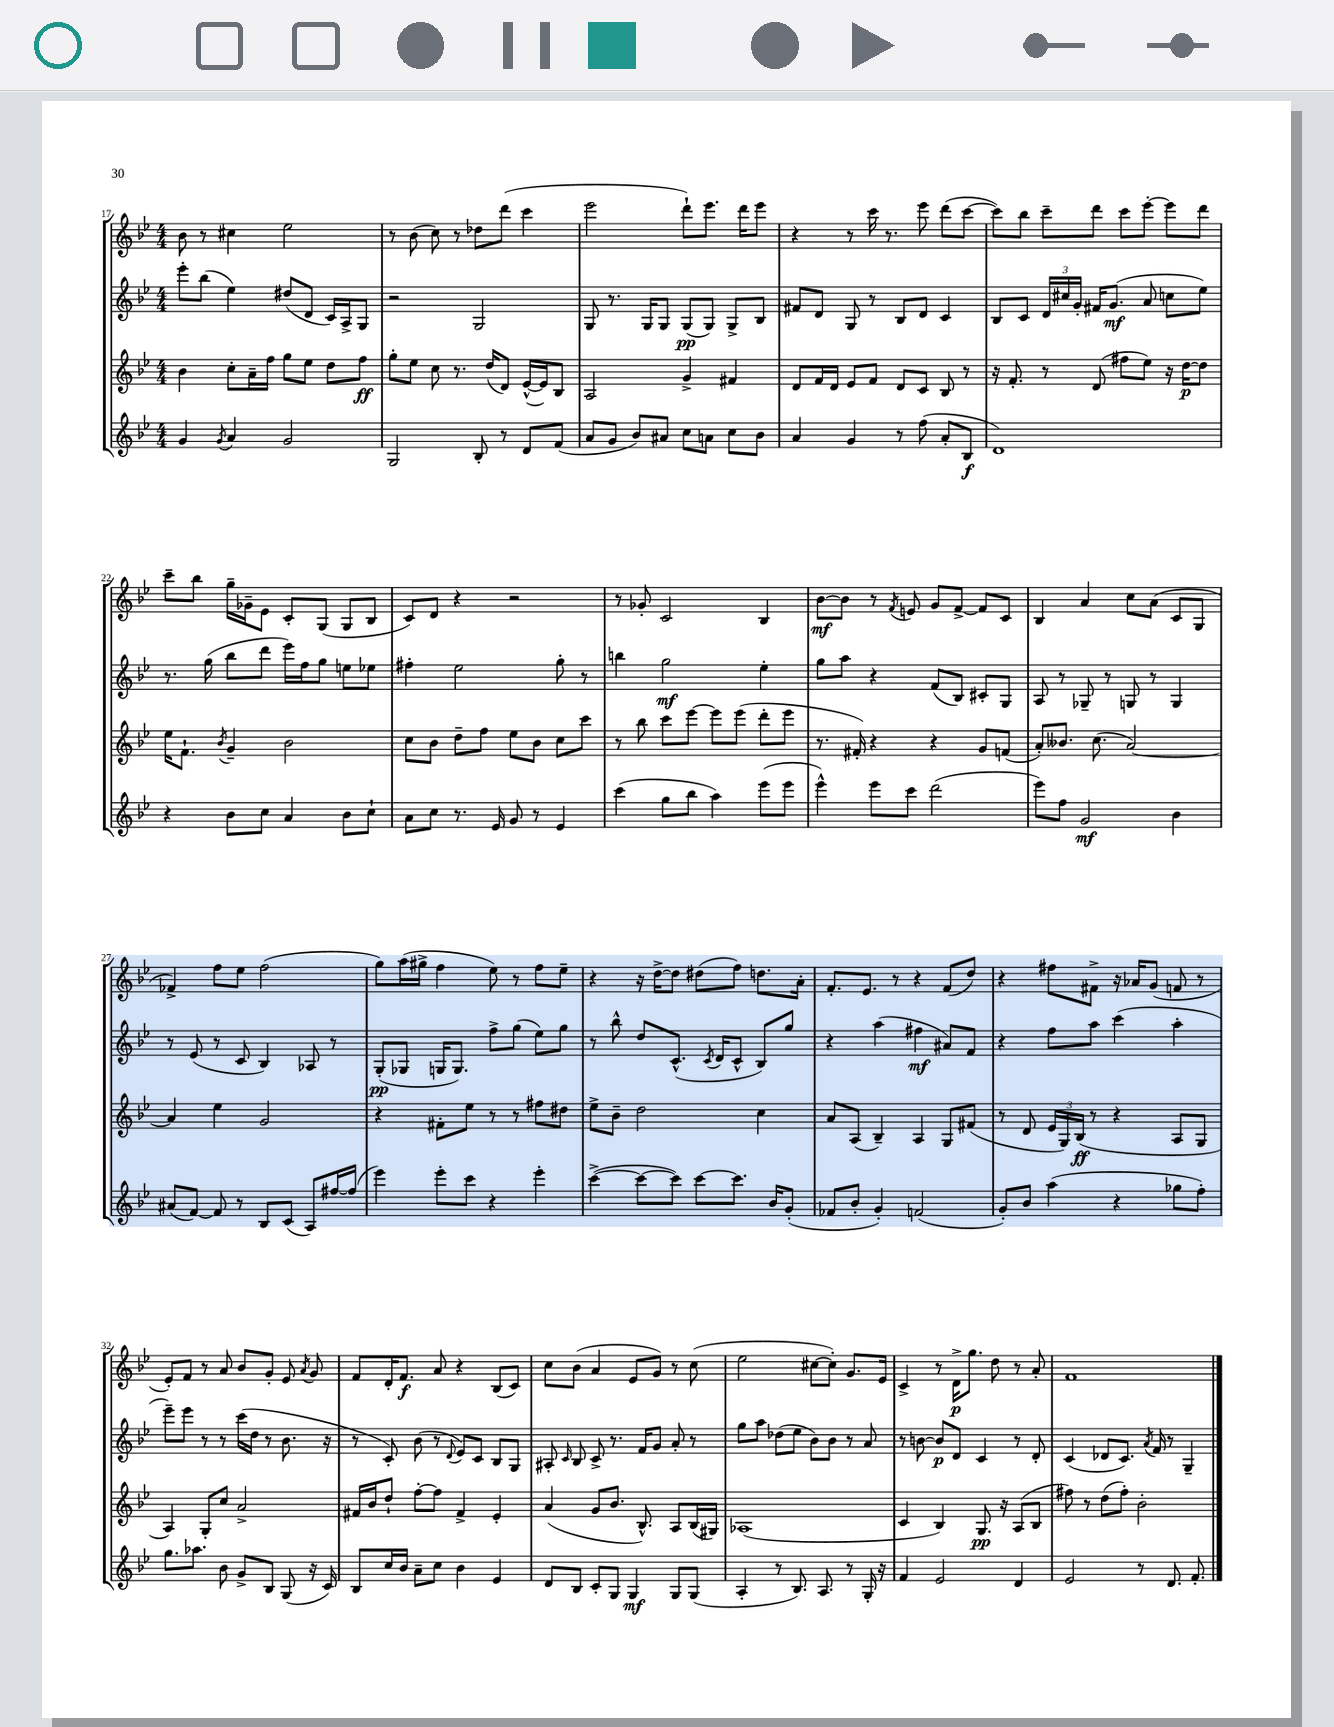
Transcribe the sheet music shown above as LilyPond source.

<<
\new StaffGroup <<
\new Staff = "s0" {
    \clef treble \key bes \major \numericTimeSignature \time 4/4
    \autoBeamOff bes'8 r8 cis''4 ees''2 |
    r8 bes'8( c''8) r8 des''8[ d'''8]( c'''4 |
    ees'''2 d'''8[-!) ees'''8.] d'''16[ ees'''8] |
    r4 r8 c'''16 r8. ees'''8 d'''8[( c'''8]~ |
    c'''8[) bes''8] c'''8[-- d'''8] c'''8[ ees'''8]~-. ees'''8[ d'''8] |
    c'''8[-- bes''8] g''16[-- ges'16-- ees'8] c'8[-. g8]( g8[ bes8] |
    c'8[) d'8] r4 r2 |
    r8 ges'8-. c'2 bes4 |
    bes'8[~\mf bes'8] r8 \acciaccatura { f'8 } e'8 g'8[ f'8]~-> f'8[ c'8] |
    bes4 a'4 c''8[ a'8]( c'8[ g8] |
    fes'4->) f''8[ ees''8] f''2( |
    g''8[) a''16( gis''16]-> f''4 ees''8) r8 f''8[ ees''8]-- |
    r4 r16 d''16[~-> d''8] dis''8[( f''8]) d''8.[ a'16]-. |
    f'8.[-. ees'8.] r8 r4 f'8[( d''8]) |
    r4 fis''8[ fis'8]-> r16 aes'16[ g'8]( f'8 r8 |
    ees'8[-.) f'8] r8 a'8 bes'8[ g'8]-. ees'8 \acciaccatura { a'8 } g'8 |
    f'8[ d'16-. f'8.]\f a'8 r4 bes8[( c'8]) |
    c''8[ bes'8]( a'4 ees'8[ g'8]) r8 c''8( |
    ees''2 cis''8[~ cis''8]-.) g'8.[ ees'16] |
    c'4-> r8 d'16[->\p g''8.] d''8 r8 a'8-. |
    f'1 \bar "|." |
}
\new Staff = "s1" {
    \clef treble \key bes \major \numericTimeSignature \time 4/4
    \autoBeamOff ees'''8[-. bes''8]( ees''4) dis''8[( d'8] c'16[) a16-> g8] |
    r2 g2 |
    g8 r8. g16[ g8] g8[\pp( g8]) g8[-> bes8] |
    fis'8[ d'8] g8 r8 bes8[ d'8] c'4 |
    bes8[ c'8] \tuplet 3/2 { d'16[ cis''16 g'16]-. } fis'16[ g'8.]\mf( a'8 c''8[ ees''8]) |
    r8. g''16( bes''8[ d'''8] ees'''16[) f''16 g''8] e''8[ ees''8] |
    fis''4-. ees''2 g''8-. r8 |
    b''4 g''2\mf ees''4-. |
    g''8[ a''8] r4 f'8[( bes8]) cis'8[-. g8] |
    a8 r8 ges8-- r8 g8 r8 g4 |
    r8 ees'8( r8 c'8 bes4) aes8 r8 |
    g8[-.\pp( ges8] g16[ g8.]) f''8[-> g''8]( ees''8[) g''8] |
    r8 bes''8-^ d''8[ c'8.]-^( \acciaccatura { c'8 } d'16[ c'8]-^ bes8[) g''8] |
    r4 a''4( fis''4\mf ais'8[) f'8] |
    r4 f''8[ a''8] c'''4( a''4-. |
    ees'''8[--) ees'''8] r8 r8 c'''16[( d''16] r8 bes'8. r16 |
    r8 c'8-.) bes'8( r8 \appoggiatura { d'8 } ees'8[) c'8] bes8[ g8] |
    ais8-. \grace { c'16 } bes8 c'8-> r8. f'16[ g'8] a'8-. r8 |
    g''8[ a''8] des''8[( ees''8] bes'8[) bes'8] r8 a'8 |
    r8 b'8~ b'8[\p d'8] c'4 r8 d'8-. |
    c'4( des'8[ c'8.]) \acciaccatura { a'8 } f'16 r8 g4-- \bar "|." |
}
\new Staff = "s2" {
    \clef treble \key bes \major \numericTimeSignature \time 4/4
    \autoBeamOff bes'4 c''8[-. a'16-- f''16] g''8[ ees''8] d''8[ f''8]\ff |
    g''8[-. ees''8] c''8 r8. d''16[( d'8]) ees'16[~-^( ees'16) bes8] |
    a2 g'4-> fis'4 |
    d'8[ f'16 d'16] ees'8[ f'8] d'8[ c'8] bes8 r8 |
    r16 f'8.-. r8 d'8( fis''8[ ees''8]) r16 d''16[~\p d''8] |
    ees''16[ f'8.]-! \acciaccatura { bes'8 } g'4-- bes'2 |
    c''8[ bes'8] d''8[-- f''8] ees''8[ bes'8] c''8[ c'''8] |
    r8 bes''8 c'''8[ ees'''8]~ ees'''8[ ees'''8]( d'''8[-. ees'''8] |
    r8. fis'16-.) r4 r4 g'8[ f'8]( |
    a'8[-.) beses'8.] c''8.( a'2~) |
    a'4 ees''4 g'2 |
    r4 fis'8[-. ees''8] r8 r8 fis''8[ dis''8] |
    ees''8[-> bes'8]-- d''2 c''4 |
    a'8[ a8]( bes4--) a4 g8[ fis'8]( |
    r8 d'8 \tuplet 3/2 { ees'16[ g16) bes16]\ff( } r8 r4 a8[ g8] |
    a4) g8[-. c''8] a'2-> |
    fis'16[ bes'16 d''8]-! f''8[~-. f''8] fis'4-> ees'4-. |
    a'4( g'8[ bes'8.] bes8.-^) a8[ bes16( gis16]) |
    aes1( |
    c'4 bes4) g8.\pp r16 a8[( bes8] |
    fis''8) r8 d''8[( fis''8]-.) bes'2-. \bar "|." |
}
\new Staff = "s3" {
    \clef treble \key bes \major \numericTimeSignature \time 4/4
    \autoBeamOff g'4 \acciaccatura { g'8 } a'4 g'2 |
    g2 bes8-. r8 d'8[ f'8]( |
    a'8[ g'8] bes'8[) ais'8] c''8[ a'8] c''8[ bes'8] |
    a'4 g'4 r8 f''8( a'8[-. bes8]\f |
    d'1) |
    r4 bes'8[ c''8] a'4 bes'8[ c''8]-! |
    a'8[ c''8] r8. ees'16 g'8 r8 ees'4 |
    c'''4( g''8[ bes''8] a''4) ees'''8[( ees'''8] |
    ees'''4-^) ees'''8[ c'''8] d'''2( |
    ees'''8[) f''8] g'2\mf bes'4 |
    ais'8[( f'8]~) f'8 r8 bes8[ c'8]( a8[) fis''16~ fis''16]( |
    ees'''4) ees'''8[-. c'''8] r4 ees'''4-. |
    c'''4~->( c'''8[~ c'''8]) c'''8[~ c'''8.] bes'16[ g'8]-.( |
    fes'8[ bes'8]-. g'4-.) f'2( |
    g'8[-.) bes'8] a''4( r4 ges''8[ f''8]-.) |
    g''8.[ aes''8.] bes'8 g'8[-> bes8] g8( r16 c'16) |
    bes8[ c''16 bes'16] a'8[-- c''8] bes'4 ees'4 |
    d'8[ bes8] c'8[-. g8] g4\mf g8[ g8]( |
    a4-. r8 bes8.) a8. r8 g16-. r16 |
    f'4 ees'2 d'4 |
    ees'2 r8 d'8. f'8.-. \bar "|." |
}
>>
>>
\layout { \context { \Score currentBarNumber = #17 } }
